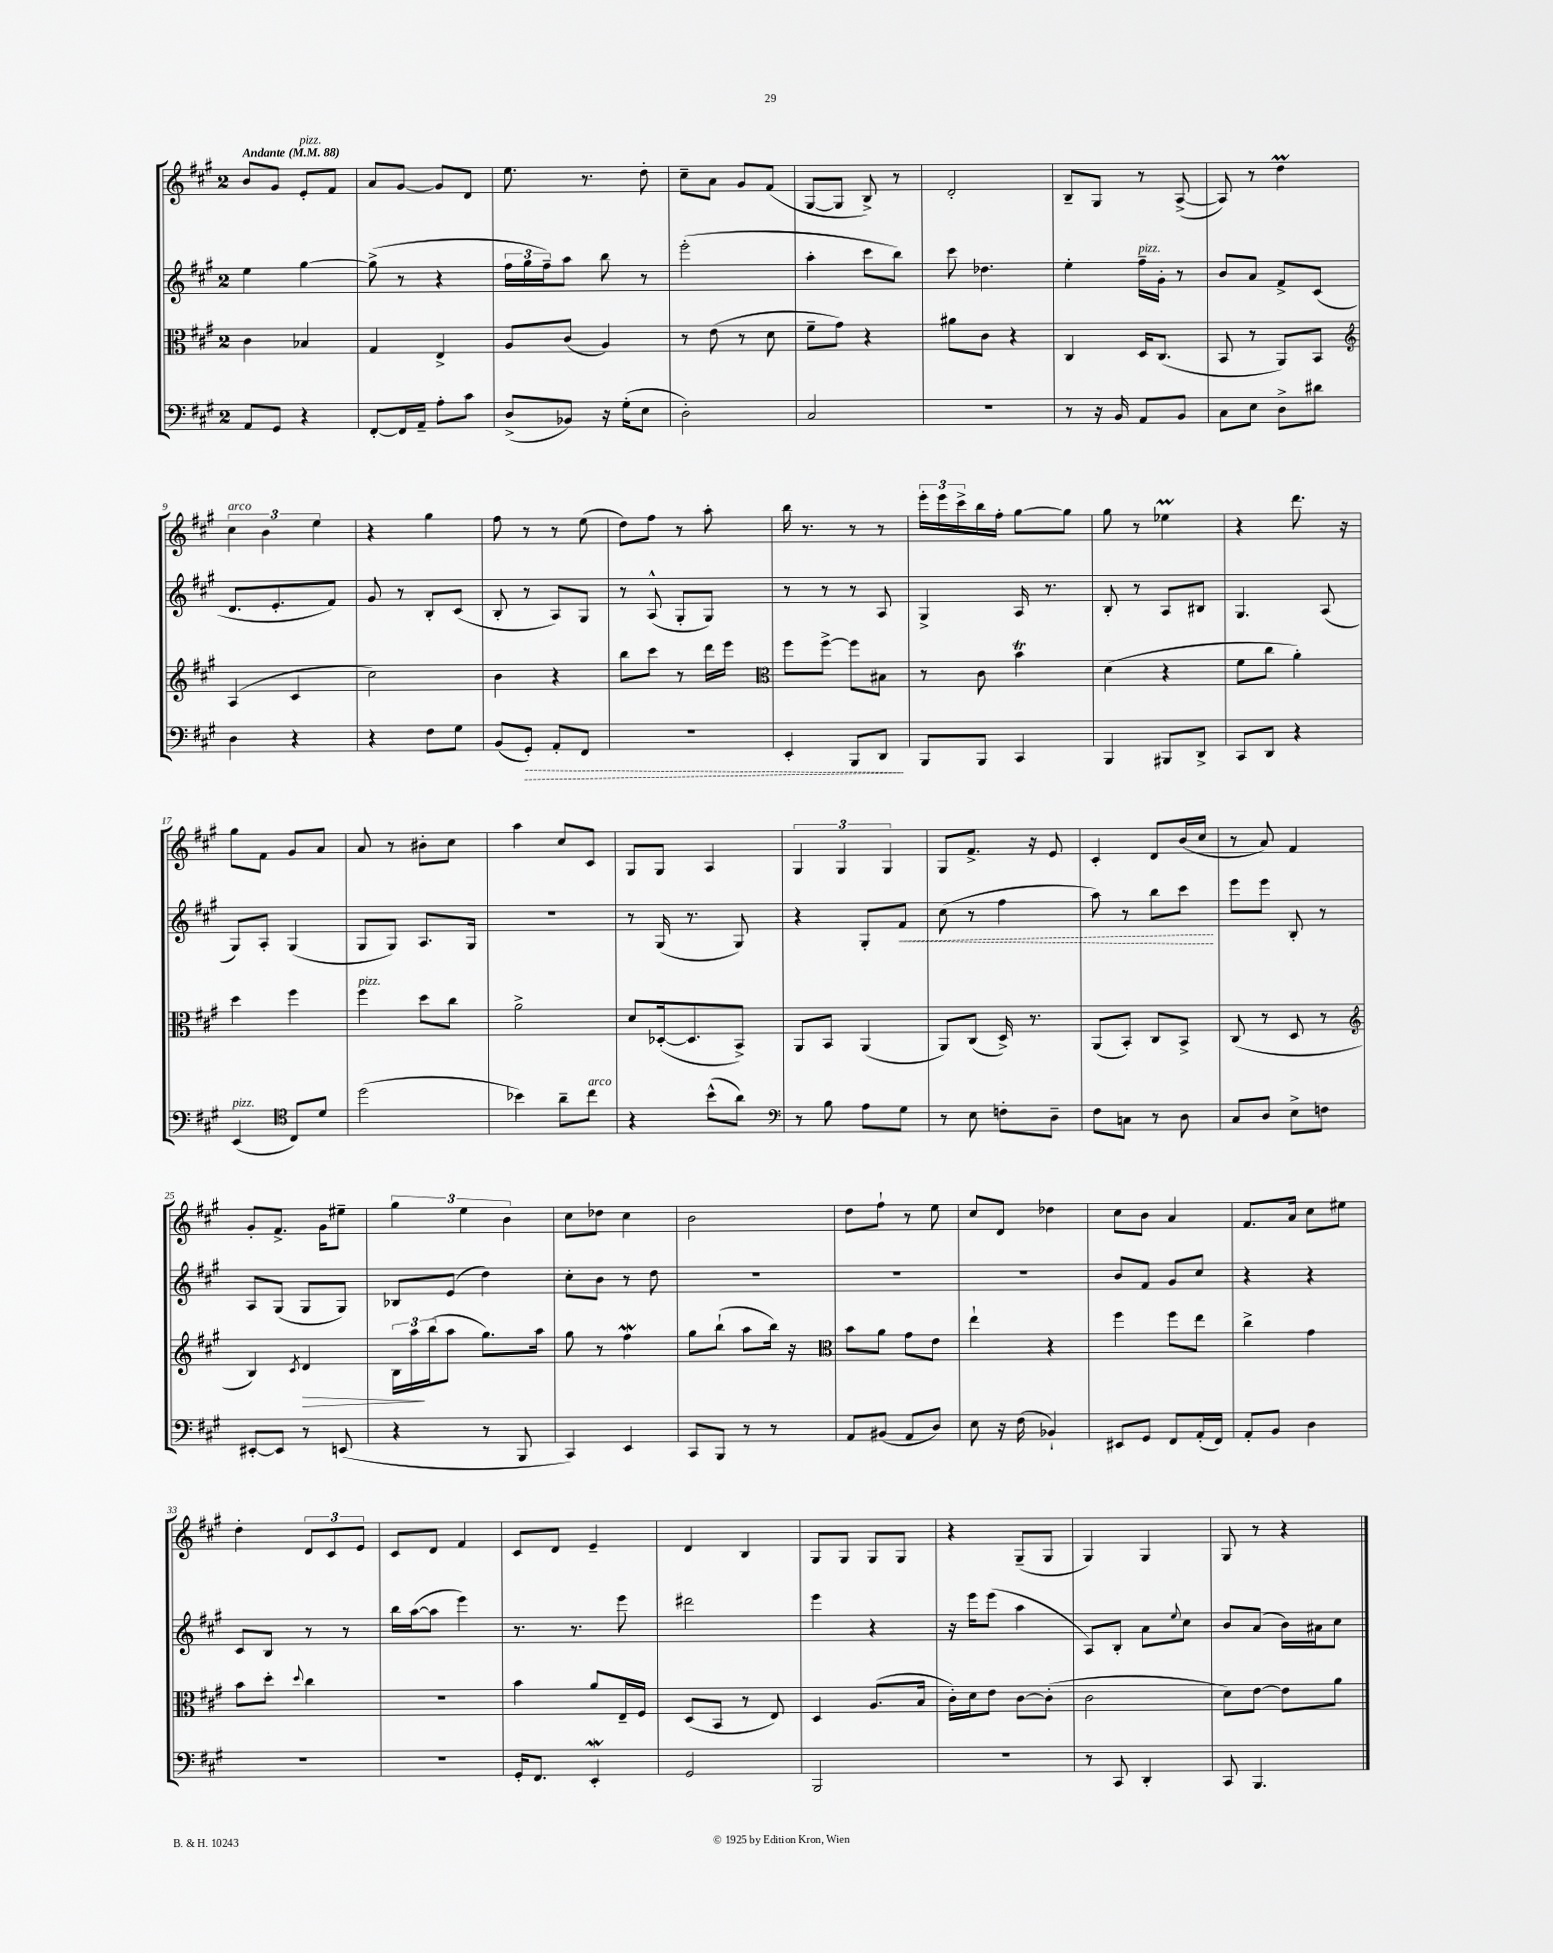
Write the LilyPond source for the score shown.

<<
\new StaffGroup <<
\new Staff = "s0" {
    \clef treble \key a \major \once \override Staff.TimeSignature.style = #'single-digit \time 2/4 \tempo "Andante" 4 = 88
    b'8 gis'8 e'8-.^\markup { \italic "pizz." } fis'8 |
    a'8 gis'8~ gis'8 d'8 |
    e''8. r8. d''8-. |
    cis''8-- a'8 gis'8 fis'8( |
    gis8~ gis8 b8->) r8 |
    d'2-. |
    b8-- gis8 r8 a8~->( |
    a8) r8 d''4\prall |
    \tuplet 3/2 { cis''4^\markup { \italic "arco" } b'4 e''4 } |
    r4 gis''4 |
    fis''8 r8 r8 e''8( |
    d''8) fis''8 r8 a''8-. |
    b''16 r8. r8 r8 |
    \tuplet 3/2 { e'''16-. e'''16 cis'''16-> } b''16 fis''16-. gis''8~ gis''8 |
    gis''8 r8 ees''4\prall |
    r4 d'''8. r16 |
    gis''8 fis'8 gis'8 a'8 |
    a'8 r8 bis'8-. cis''8 |
    a''4 cis''8 cis'8 |
    gis8 gis8 a4 |
    \tuplet 3/2 { gis4 gis4 gis4 } |
    gis8 fis'8.-> r16 e'8 |
    cis'4-. d'8 b'16( cis''16 |
    r8 a'8) fis'4 |
    gis'8-. fis'8.-> gis'16 eis''8-- |
    \tuplet 3/2 { gis''4 e''4 b'4 } |
    cis''8 des''8 cis''4 |
    b'2 |
    d''8 fis''8-! r8 e''8 |
    cis''8 d'8 des''4 |
    cis''8 b'8 a'4 |
    fis'8. a'16 cis''8 eis''8 |
    d''4-. \tuplet 3/2 { d'8 cis'8 e'8 } |
    cis'8 d'8 fis'4 |
    cis'8 d'8 e'4-- |
    d'4 b4 |
    gis8 gis8 gis8 gis8 |
    r4 gis8--( gis8 |
    gis4) gis4 |
    gis8 r8 r4 \bar "|." |
}
\new Staff = "s1" {
    \clef treble \key a \major \once \override Staff.TimeSignature.style = #'single-digit \time 2/4
    e''4 gis''4~ |
    gis''8->( r8 r4 |
    \tuplet 3/2 { fis''16 gis''16 fis''16--) } a''8 b''8 r8 |
    e'''2-.( |
    a''4-. cis'''8 b''8) |
    cis'''8 des''4. |
    e''4-. fis''16--^\markup { \italic "pizz." } gis'16-. r8 |
    b'8 a'8 fis'8-> cis'8( |
    d'8. e'8.-. fis'8) |
    gis'8 r8 b8-. cis'8( |
    b8-. r8 a8) gis8 |
    r8 a8-^( gis8-. gis8) |
    r8 r8 r8 a8 |
    gis4-> a16 r8. |
    b8-. r8 a8 bis8 |
    gis4. a8( |
    gis8) a8-. gis4( |
    gis8 gis8) a8. gis16 |
    r2 |
    r8 gis16( r8. gis8) |
    r4 gis8-. \once \override Hairpin.style = #'dashed-line fis'8\< |
    cis''8( r8 fis''4 |
    a''8) r8 b''8 cis'''8\! |
    e'''8 e'''8 b8-. r8 |
    a8 gis8( gis8 gis8) |
    bes8 e'8( d''4) |
    cis''8-. b'8 r8 d''8 |
    R2 |
    R2 |
    R2 |
    b'8 fis'8 gis'8 cis''8 |
    r4 r4 |
    cis'8 b8 r8 r8 |
    b''16 a''16~( a''8 e'''4) |
    r8. r8. e'''8 |
    dis'''2 |
    e'''4 r4 |
    r16 e'''16 e'''8( a''4 |
    a8) b8-. a'8 \appoggiatura { e''8 } cis''8 |
    b'8 a'8( b'16) ais'16 cis''8 \bar "|." |
}
\new Staff = "s2" {
    \clef alto \key a \major \once \override Staff.TimeSignature.style = #'single-digit \time 2/4
    cis'4 bes4 |
    gis4 e4-> |
    a8 cis'8( a4) |
    r8 e'8( r8 d'8 |
    fis'8-- gis'8) r4 |
    ais'8 cis'8 r4 |
    cis4 d16 cis8.( |
    b,8 r8 a,8) b,8 |
    \clef treble a4( cis'4 |
    cis''2) |
    b'4 r4 |
    b''8 cis'''8 r8 d'''16 e'''16 |
    \clef alto fis''8 fis''8~-> fis''8 bis8 |
    r8 cis'8 b'4\trill |
    d'4( r4 |
    fis'8 cis''8 a'4-.) |
    d''4 fis''4 |
    fis''4^\markup { \italic "pizz." } d''8 cis''8 |
    a'2-> |
    d'8 des16~-.( des8. b,8->) |
    a,8 b,8 a,4( |
    a,8) cis8( d16->) r8. |
    a,8( b,8-.) cis8 b,8-> |
    cis8( r8 d8 r8 |
    \clef treble b4) \acciaccatura { cis'8 } d'4\> |
    \tuplet 3/2 { b16 a''16\! b''16( } a''8 gis''8.) a''16 |
    gis''8 r8 fis''4\mordent |
    gis''8 b''8-!( a''8 b''16) r16 |
    \clef alto b'8 a'8 gis'8 e'8 |
    e''4-! r4 |
    fis''4 fis''8 e''8 |
    cis''4-> gis'4 |
    b'8 d''8-. \appoggiatura { d''8 } cis''4 |
    R2 |
    b'4 a'8 e16-- fis16 |
    d8( b,8 r8 e8) |
    d4 a8.( b16 |
    cis'16-.) d'16 e'8 cis'8~ cis'8-.( |
    cis'2 |
    d'8) e'8~ e'8 a'8 \bar "|." |
}
\new Staff = "s3" {
    \clef bass \key a \major \once \override Staff.TimeSignature.style = #'single-digit \time 2/4
    a,8 gis,8 r4 |
    fis,8~-. fis,16 a,16-- a8-. cis'8 |
    d8->( bes,8) r16 gis16-.( e8 |
    d2-.) |
    cis2 |
    R2 |
    r8 r16 b,16 a,8 b,8 |
    cis8 e8 d8-> dis'8 |
    d4 r4 |
    r4 fis8 gis8 |
    b,8( \once \override Hairpin.style = #'dashed-line gis,8-.\>) a,8-. fis,8 |
    r2 |
    e,4-. b,,8 d,8\! |
    b,,8 b,,8 cis,4 |
    b,,4 bis,,8 d,8-> |
    cis,8 d,8 r4 |
    e,4^\markup { \italic "pizz." }( \clef tenor cis8) d'8 |
    d''2( |
    bes'4) a'8-- cis''8^\markup { \italic "arco" } |
    r4 b'8-^( a'8) |
    \clef bass r8 b8 a8 gis8 |
    r8 e8 f8-. d8-- |
    fis8 c8 r8 d8 |
    cis8 d8 e8-> f8 |
    eis,8~-. eis,8 r8 e,8( |
    r4 r8 b,,8 |
    cis,4) e,4 |
    cis,8 b,,8 r8 r8 |
    a,8 bis,8( a,8 d8) |
    e8 r16 fis16( bes,4-!) |
    eis,8 gis,8 fis,8 a,16-.( fis,16) |
    a,8-. b,8 d4 |
    R2 |
    R2 |
    gis,16-. fis,8. e,4-.\mordent |
    gis,2 |
    b,,2 |
    r2 |
    r8 cis,8 d,4-. |
    cis,8 b,,4. \bar "|." |
}
>>
>>
